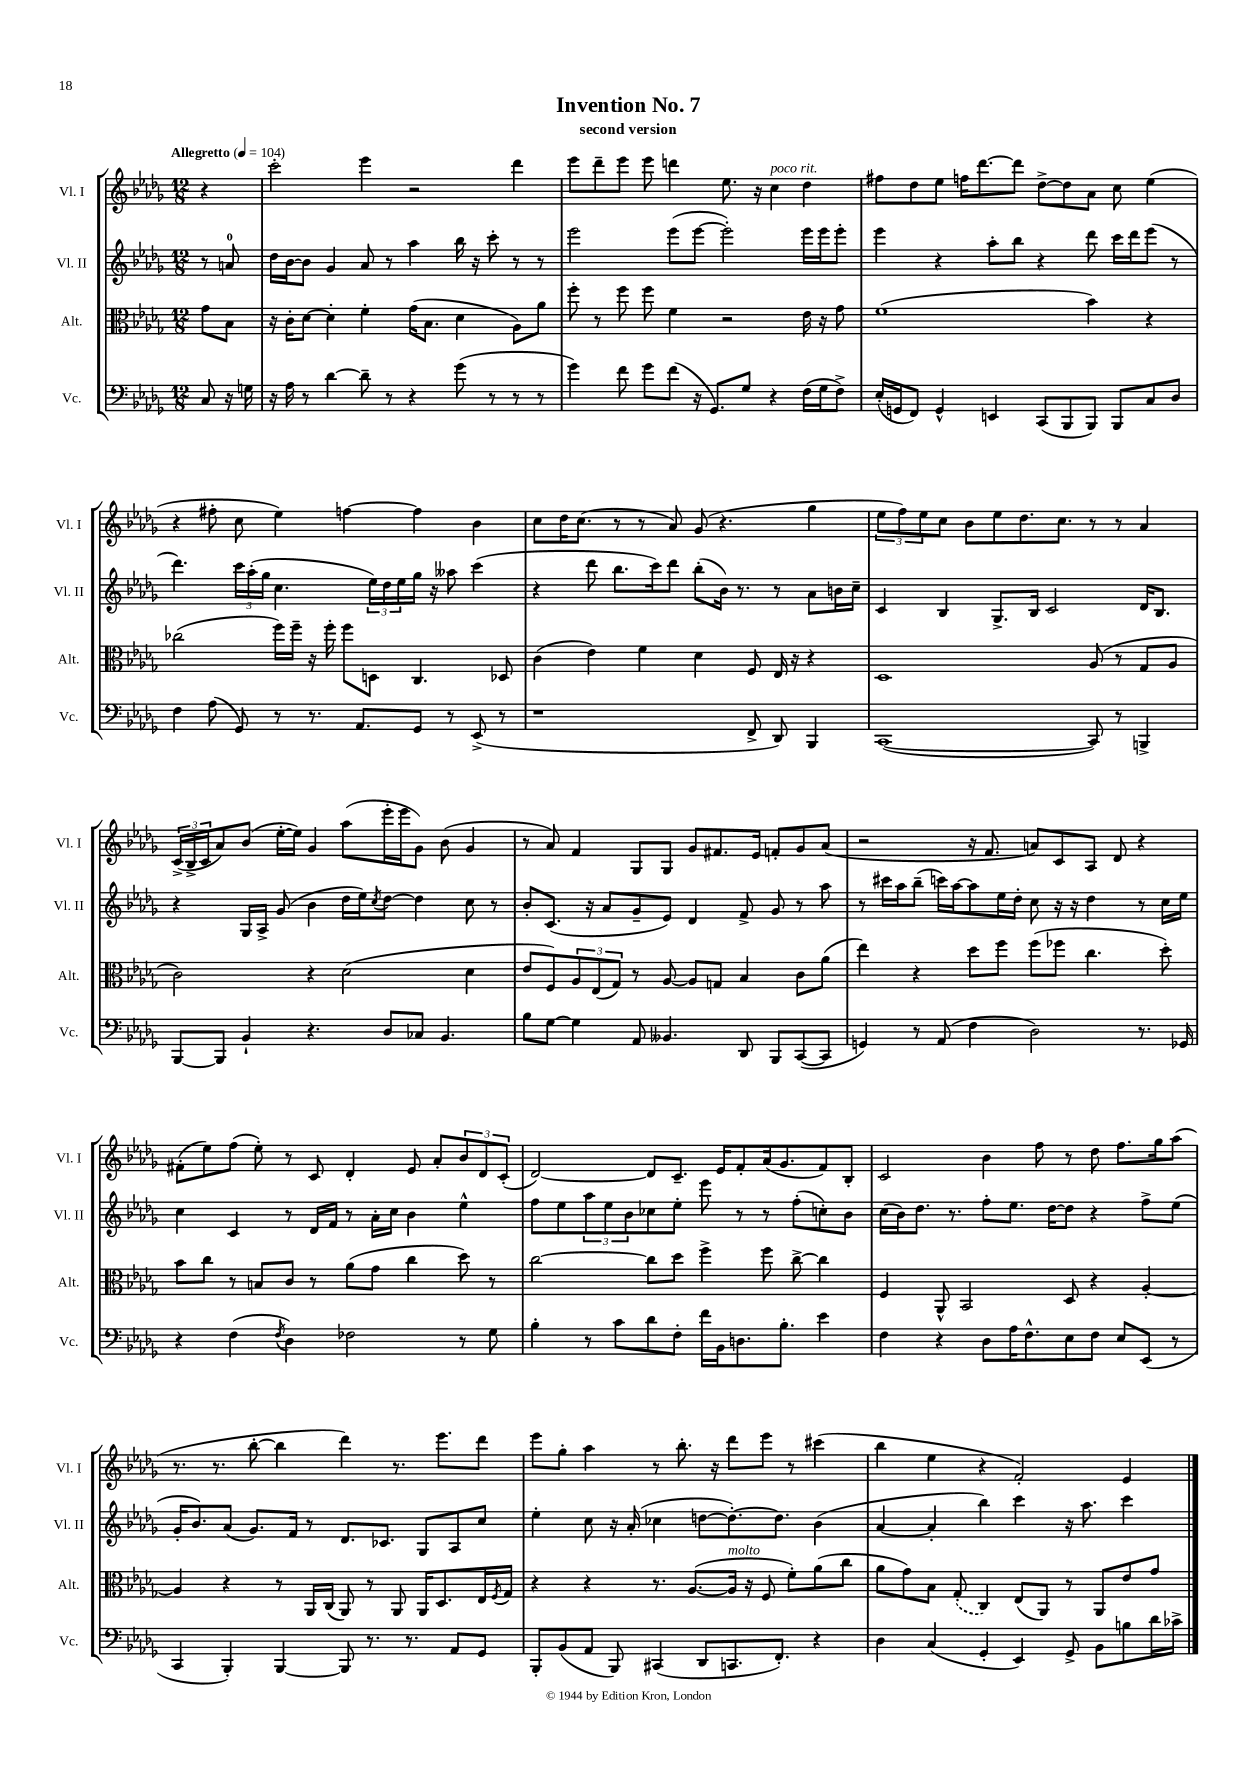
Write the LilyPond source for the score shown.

\header { title = "Invention No. 7" subtitle = "second version" }
<<
\new StaffGroup <<
\new Staff = "s0" \with { instrumentName = "Vl. I" shortInstrumentName = "Vl. I" } {
    \clef treble \key des \major \numericTimeSignature \time 12/8 \partial 4 \tempo "Allegretto" 4 = 104
    r4 |
    c'''2-. ees'''4 r2 des'''4 |
    ees'''8 des'''8-- ees'''8 ees'''8 d'''4 ees''8. r16 c''4^\markup { \italic "poco rit." } des''4 |
    fis''8 des''8 ees''8 f''16 des'''8.~ des'''8 des''8~-> des''8 aes'8 c''8 ees''4( |
    r4 fis''8-. c''8 ees''4) f''4~ f''4 bes'4 |
    c''8 des''16 c''8.( r8 r8 aes'8) ges'8( r4. ges''4 |
    \tuplet 3/2 { ees''8 f''8) ees''8 } c''8 bes'8 ees''8 des''8. c''8. r8 r8 aes'4 |
    \tuplet 3/2 { c'16->( bes16-> c'16 } aes'8) bes'8( ees''16~-. ees''16) ges'4 aes''8( ees'''16-. ees'''16 ges'8) bes'8( ges'4 |
    r8 aes'8) f'4 ges8 ges8 ges'8 fis'8. ees'16 f'8-. ges'8 aes'8( |
    r2 r16 f'8. a'8) c'8 aes8 des'8 r4 |
    fis'8-.( ees''8) f''8( ees''8-.) r8 c'8 des'4-. ees'8 aes'8-. \tuplet 3/2 { bes'8 des'8 c'8-.( } |
    des'2~) des'8 c'8.-- ees'16 f'8-. aes'16( ges'8. f'8) bes8-. |
    c'2 bes'4 f''8 r8 des''8 f''8. ges''16 aes''8( |
    r8. r8. bes''8~-. bes''4 des'''4) r8. ees'''8. des'''8 |
    ees'''8 ges''8-. aes''4 r8 bes''8.-. r16 des'''8 ees'''8 r8 cis'''4( |
    bes''4 ees''4 r4 f'2-.) ees'4 \bar "|." |
}
\new Staff = "s1" \with { instrumentName = "Vl. II" shortInstrumentName = "Vl. II" } {
    \clef treble \key des \major \numericTimeSignature \time 12/8 \partial 4
    r8 a'8-0 |
    des''16 bes'16~ bes'8 ges'4 aes'8 r8 aes''4 bes''16 r16 c'''8-. r8 r8 |
    ees'''2 ees'''8( ees'''8~ ees'''2-.) ees'''16 ees'''16 ees'''8-. |
    ees'''4 r4 aes''8-. bes''8 r4 des'''8 c'''16 des'''16 ees'''8( r8 |
    des'''4.) \tuplet 3/2 { c'''16 aes''16-.( ges''16 } c''4. \tuplet 3/2 { ees''16) des''16 ees''16 } ges''16 r16 aeses''8 c'''4( |
    r4 des'''8 bes''8. c'''16) des'''8 bes''8-.( bes'16) r8. r8 aes'8 b'16 c''16-- |
    c'4 bes4 ges8.-> bes16 c'2 des'16 bes8. |
    r4 ges16 aes16-> ges'8( bes'4 des''16 ees''16) \acciaccatura { c''8 } des''8~ des''4 c''8 r8 |
    bes'8-. c'8.( r16 aes'8 ges'8-- ees'8) des'4 f'8-> ges'8 r8 aes''8 |
    r8 cis'''16 aes''16 bes''8--( c'''16) aes''16~ aes''8 ees''16 des''16-. c''8 r16 r16 des''4 r8 c''16 ees''16 |
    c''4 c'4 r8 des'16 f'16 r8 aes'16-. c''16 bes'4 ees''4-^ |
    f''8 ees''8 \tuplet 3/2 { aes''8 ees''8 bes'8 } ces''8 ees''8-. ees'''8 r8 r8 f''8-.( c''8-.) bes'8 |
    c''16( bes'16) des''8. r8. f''8-. ees''8. des''16~ des''8 r4 f''8-> ees''8( |
    ges'16-. bes'8.) aes'8( ges'8.) f'16 r8 des'8. ces'8. ges8 aes8 c''8 |
    ees''4-. c''8 r16 aes'16-.( ces''4 d''8~ d''8.~-.) d''8. bes'4( |
    aes'4~ aes'4-. bes''4) c'''4 r16 aes''8. c'''4 \bar "|." |
}
\new Staff = "s2" \with { instrumentName = "Alt." shortInstrumentName = "Alt." } {
    \clef alto \key des \major \numericTimeSignature \time 12/8 \partial 4
    ges'8 bes8 |
    r16 c'16-. des'8~ des'4-. f'4-. ges'16( bes8. des'4 aes8) aes'8 |
    f''8-. r8 f''8 f''8 f'4 r2 ees'16 r16 ges'8 |
    f'1( bes'4) r4 |
    ces''2( f''16) f''16-- r16 f''16-. f''8 d8 c4. des8 |
    c'4( ees'4) f'4 des'4 f8 ees16 r16 r4 |
    des1 aes8( r8 ges8 aes8 |
    c'2) r4 des'2( des'4 |
    ees'8 f8) \tuplet 3/2 { aes8 ees8( ges8) } r8 aes8~ aes8 g8 bes4 c'8 aes'8( |
    ees''4) r4 des''8 f''8 f''8( fes''8 c''4. des''8-.) |
    bes'8 c''8 r8 b8 c'8 r8 aes'8( ges'8 c''4 des''8) r8 |
    c''2~ c''8 des''8 f''4-> f''8 c''8~-> c''4 |
    f4 aes,8-^ bes,2 des8 r4 aes4~-. |
    aes4 r4 r8 aes,16 c16( aes,8) r8 aes,8 aes,16 des8. ees16 \acciaccatura { f8 } ges16 |
    r4 r4 r8. aes8.~( aes16^\markup { \italic "molto" } r16 f8 f'8-.) aes'8( c''8 |
    aes'8 ges'8) bes8 \once \slurDashed ges8-.( c4) ees8( aes,8) r8 aes,8 ees'8 ges'8 \bar "|." |
}
\new Staff = "s3" \with { instrumentName = "Vc." shortInstrumentName = "Vc." } {
    \clef bass \key des \major \numericTimeSignature \time 12/8 \partial 4
    c8 r16 g16 |
    r16 aes16 r8 des'4~ des'8-- r8 r4 ges'8( r8 r8 r8 |
    ges'4) f'8 ges'8 f'8( r16 ges,8.) ges8 r4 f16( ges16 f8->) |
    ees16-.( g,16 f,8) g,4-^ e,4 c,8( bes,,8 bes,,8) bes,,8 c8 des8 |
    f4 aes8( ges,8) r8 r8. aes,8. ges,8 r8 ees,8->( r8 |
    r1 f,8-> des,8) bes,,4 |
    c,1~( c,8) r8 b,,4-> |
    bes,,8~ bes,,8 bes,4-! r4. des8 ces8 bes,4. |
    bes8 ges8~ ges4 aes,8 beses,4. des,8 bes,,8 c,8~( c,8 |
    g,4) r8 aes,8( f4 des2) r8. ges,16 |
    r4 f4( \acciaccatura { f8 } des4) fes2 r8 ges8 |
    bes4-. r8 c'8 des'8 f8-. f'16 bes,16 d8. bes8.-. ees'4 |
    f4 r4 des8 aes16 f8.-^ ees8 f8 ees8 ees,8( r8 |
    c,4 bes,,4-.) bes,,4~ bes,,8 r8. r8. aes,8 ges,8 |
    bes,,8-. bes,8( aes,8 bes,,8) cis,4( des,8 c,8. f,8.-.) r4 |
    des4 c4( ges,4-. ees,4) ges,8-> bes,8 b8 des'16 ces'16-> \bar "|." |
}
>>
>>
\layout { \context { \Score \remove "Bar_number_engraver" } }
